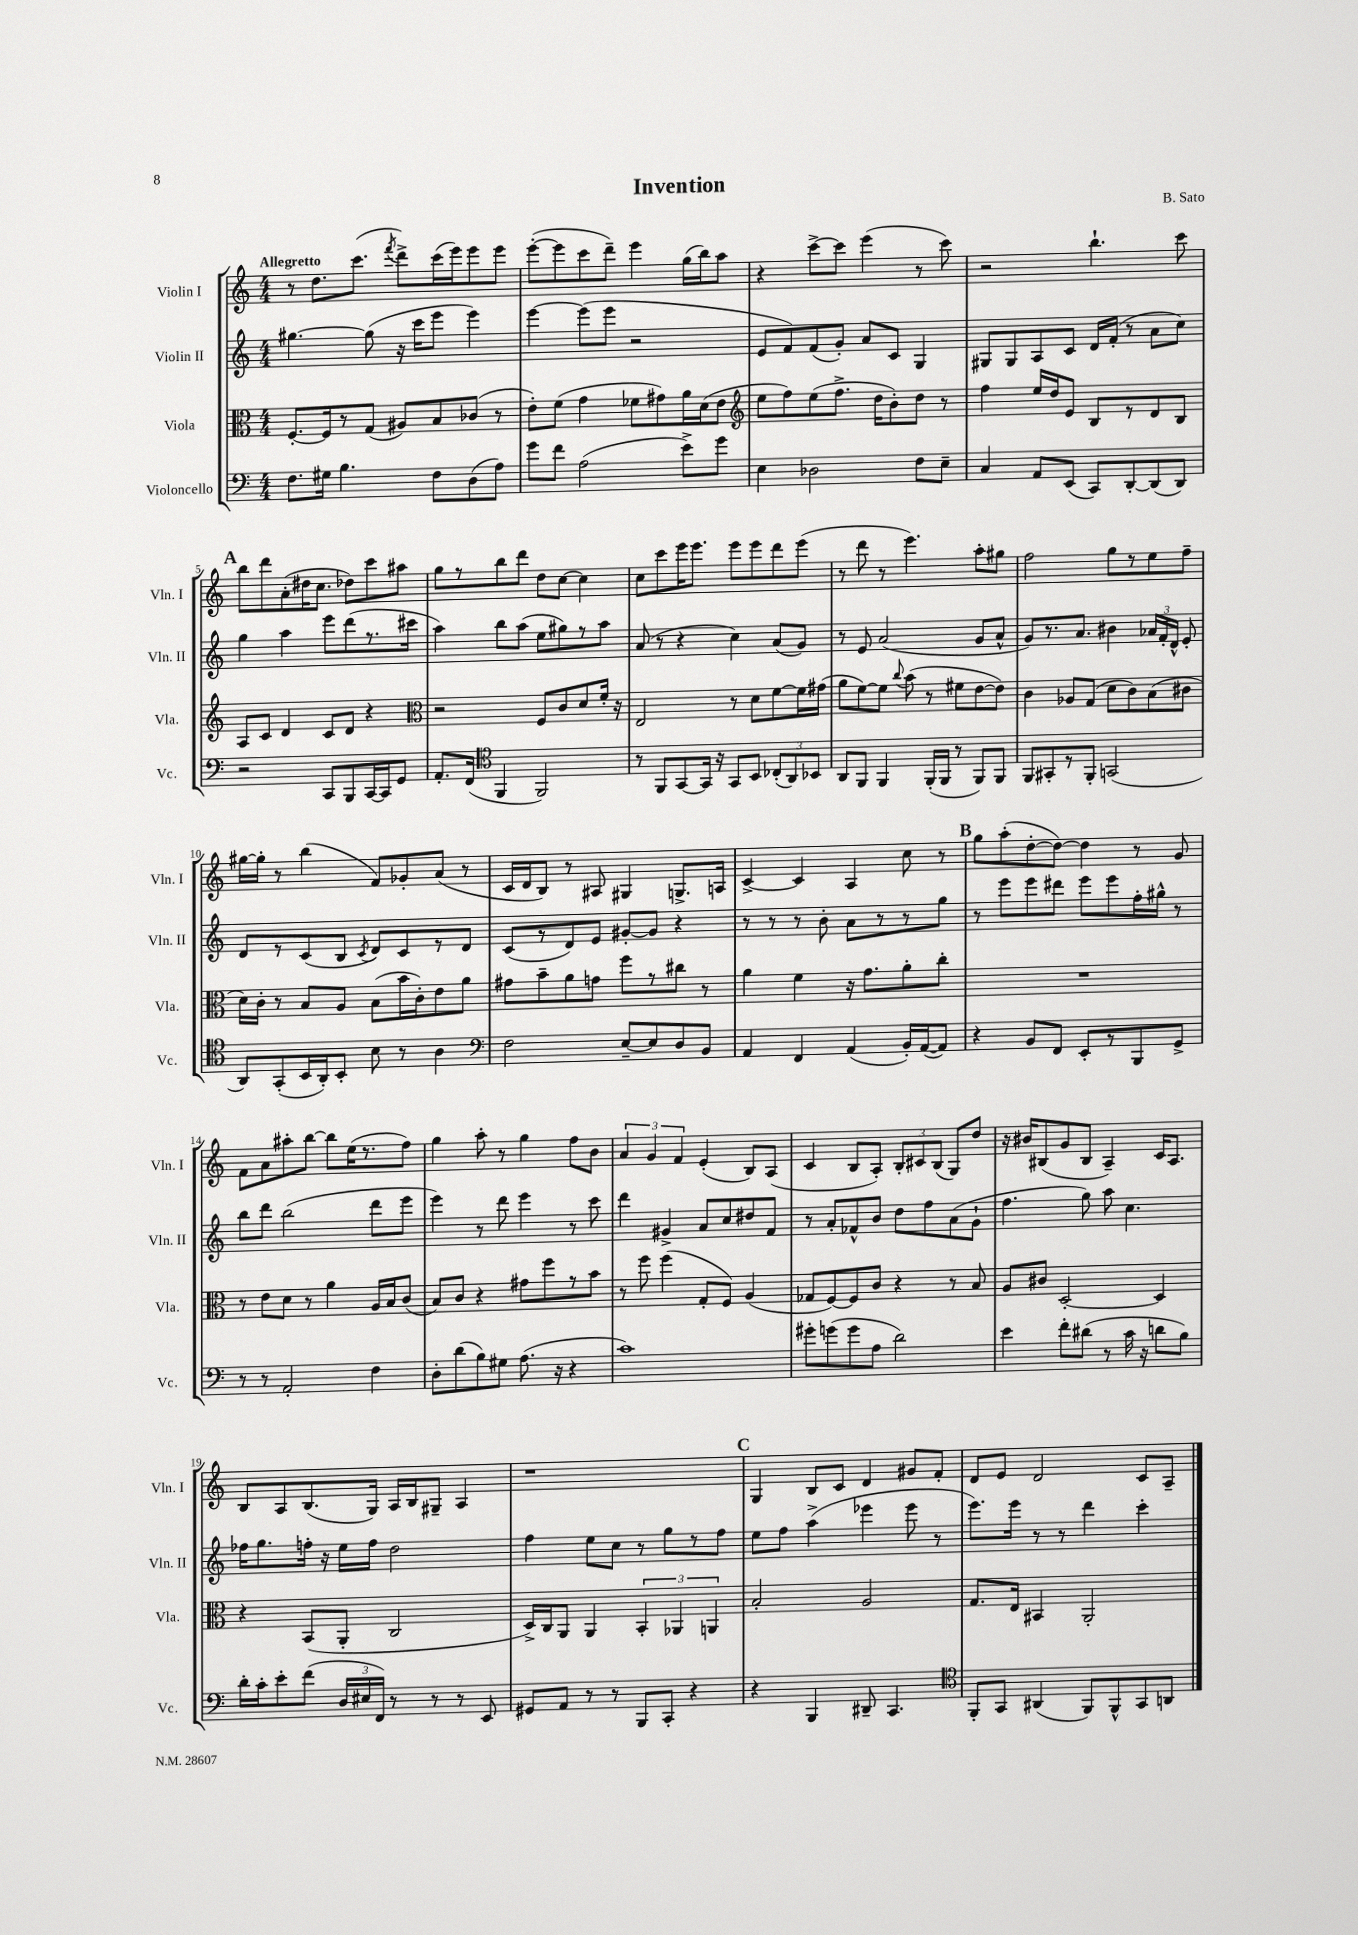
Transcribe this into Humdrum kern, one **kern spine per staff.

**kern	**kern	**kern	**kern
*part4	*part3	*part2	*part1
*staff4	*staff3	*staff2	*staff1
*I"Violoncello	*I"Viola	*I"Violin II	*I"Violin I
*I'Vc.	*I'Vla.	*I'Vln. II	*I'Vln. I
*clefF4	*clefC3	*clefG2	*clefG2
*k[]	*k[]	*k[]	*k[]
*M4/4	*M4/4	*M4/4	*M4/4
=1	=1	=1	=1
!	!	!	!LO:TX:a:B:t=Allegretto
8.F\L	[8.F'/L	[4.gg#X\	8r
.	.	.	8.dd\L
16G#X\Jk	16F/k]	.	.
4.B\	8r	.	.
.	.	.	(8.ccc\J
.	(8G/J	(8gg#\]	.
.	.	.	8qfff/
.	8A#X/L)	16r	8ddd^\L)
.	.	16ccc\KL	.
8F\L	8B/	8eee\J	(16ccc\L
.	.	.	16eee\J)
(8D\	(8c-X/J	4eee\)	8eee\
8A\J)	8r	.	8eee\J
=2	=2	=2	=2
8g\L	8e'\L)	[4eee\	([8eee'\L
8f\J	(8f\J	.	8eee\]
(2A\	4g\	(8eee\L]	8ccc\
.	.	8eee\J	8ddd~\J)
.	8f-X\L	2r	4eee\
.	8g#X\)	.	.
8e^\L)	16a\L	.	(16gg\LL
.	(16d\J	.	16bb\J)
8g\J	8e\J	.	8aa\J
=3	=3	=3	=3
*	*clefG2	*	*
4E\	8ee\L	8e/L	4r
.	8ff\)	8f/)	.
2D-X\	(8ee\	(8f/	[8ccc^\L
.	8.ff^\J	8g'/J)	8ccc\J]
.	.	8a/L	(4eee\
.	16dd\KL	.	.
.	8b'\)	8c/J	.
8F\L	8dd\J	4G/	8r
8E~\J	8r	.	8ccc\)
=4	=4	=4	=4
4C/	4ff\	8G#X/L	2r
.	.	8G#/	.
8AA/L	16ee/LL	8A/	.
.	16dd/J	.	.
(8EE/J	8e/J	8c/J	.
8CC/L)	8B/L	16d/LL	4.bb`\
.	.	(16f'/JJ	.
[8DD'/	8r	8r	.
(8DD/]	8d/	8a\L	.
8DD/J)	8B/J	8cc\J)	8ccc\
!!LO:LB:g=z
!!LO:REH:place=s1:t=A
=5	=5	=5	=5
2r	8A/L	4gg\	8bb\L
.	8c/J	.	8ddd\
.	4d/	4aa\	(8a'\
.	.	.	16dd#X\K
.	.	.	8.cc\J
8CC/L	8c/L	8eee\L	.
8BBB/	8d/J	(8ddd\	8dd-X\L)
[16CC/L	4r	8.r	8ccc\
16CC/J]	.	.	.
8GG/J	.	.	8aa#X\J
.	.	16ccc#X\Jk	.
=6	=6	=6	=6
*	*clefC3	*	*
8.AA'/L	2r	4aa\)	8gg\L
.	.	.	8r
(16FF/Jk	.	.	.
*clefC4	*	*	*
4FF/	.	8bb\L	8bb\
.	.	(8aa\J	8ddd\J
2FF/)	8F/L	8ee\L	8dd\L
.	8c/	8gg#X\)	[8cc\J
.	8d/	8r	4cc\]
.	16f'/Jk	8aa\J	.
.	16r	.	.
=7	=7	=7	=7
8r	2E/	(8a/	8cc\L
8FF/L	.	8r	8ccc\
[8GG/	.	4r	16eee\K
.	.	.	8.eee\J
16GG/Jk]	.	.	.
16r	.	.	.
8GG/L	8r	4cc\)	8eee\L
8BB/J	8d\L	.	8eee\
(12C-X'/L	[8f\	(8a/L	8ddd\
12AA/)	.	.	.
.	16f\L]	8g/J)	(8eee\J
12BB-X/J	.	.	.
.	(16g#X\JJ	.	.
=8	=8	=8	=8
8AA/L	8a\L	8r	8r
8FF/J	[8f\)	8e/	8ddd\
4FF/	8f\J]	(2a/	8r
.	8qqcc/	.	.
.	(8b\	.	4.eee\)
(16FF'/LL	8r	.	.
16FF/JJ	.	.	.
8r	8f#X\L	.	.
8FF/L)	[8e\	8g/L	8aa'\L
8FF/J	8e\J])	8a^^/J	8gg#X\J
=9	=9	=9	=9
8FF/L	4c\	8g/L)	2ff\
8GG#X'/	.	8.r	.
8r	8A-X/L	.	.
.	.	8.a/J	.
8FF'/J	(8G/J	.	.
(2GGn/	8d\L	4b#X\	8gg\L
.	8c\)	.	8r
.	(8B\	24a-X/LL	8ee\
.	.	24f'/	.
.	.	24d^^/JJ	.
.	8c#X\J	8e'/	8ff~\J
!!LO:LB:g=z
=10	=10	=10	=10
8AA/L)	16d\LL)	8d/L	[16gg#X\LL
.	16c'\JJ	.	16gg#'\JJ]
(8GG'/	8r	8r	8r
16BB/L	8B/L	(8c/	(4bb\
16AA'/J)	.	.	.
8BB'/J	8A/J	8B/J	.
.	.	8qc/	.
8B\	(8B\L	8d/L)	8f/L)
8r	16b\L	8c/	8g-X'/
.	16c'\J)	.	.
4A\	8e\	8r	(8a/J
.	8a\J	8d/J	8r
=11	=11	=11	=11
*clefF4	*	*	*
2F\	8g#X\L	(8c/L	16c/LL
.	.	.	16d/J
.	8b~\	8r	8B/J)
.	8a\	8d/)	8r
.	8gn\J	8e/J	8A#X/
[8E~/L	8ff\L	[8g#X'/L	4G#X/
8E/]	8r	8g#/J]	.
8D/	8cc#X\J	4r	8.Gn^/L
8BB/J	8r	.	.
.	.	.	16An/Jk
=12	=12	=12	=12
4AA/	4a\	8r	[4c^/
.	.	8r	.
4FF/	4f\	8r	4c/]
.	.	8b'\	.
(4AA/	16r	8a\L	4A/
.	8.g\L	.	.
.	.	8r	.
16BB'/LL)	8a'\	8r	8cc\
([16AA/J	.	.	.
8AA/J])	8cc'\J	8gg\J	8r
!!LO:REH:place=s1:t=B
=13	=13	=13	=13
4r	1r	8r	8gg\L
.	.	8eee\L	(8aa'\
8BB/L	.	8eee\	[8dd'\
8FF/J	.	8ddd#X\J	8dd\J_)
8EE'/L	.	8eee\L	4dd\]
8r	.	8eee\	.
8BBB/	.	16ff'\L	8r
.	.	16gg#X^^\JJ	.
8GG^/J	.	8r	8g/
!!LO:LB:g=z
=14	=14	=14	=14
8r	8r	8bb\L	8f\L
8r	8e\L	8ddd\J	8a\
2AA'/	8d\J	(2bb\	8aa#X'\
.	8r	.	[8bb\J
.	4a\	.	8bb\L]
.	.	.	(16ee\K
.	.	.	8.r
4F\	16A/LL	8ddd\L	.
.	16B/J	.	.
.	(8c/J	8eee\J	8ff\J)
=15	=15	=15	=15
8D'\L	8B/L)	4eee\)	4gg\
(8d\	8c/J	.	.
8B\)	4r	8r	8aa'\
8G#X\J	.	8ddd\	8r
(8.A\	8g#X\L	4eee\	4gg\
.	8ff\	.	.
16r	.	.	.
4r	8r	8r	8ff\L
.	8b\J	8ccc\	8b\J
=16	=16	=16	=16
1c)	8r	4ddd\	6a/
.	8ff\	.	.
.	.	.	6g/
.	(4ff\	4g#X^/	.
.	.	.	6f/
.	8G'/L	8a/L	(4e'/
.	8F/J)	8cc/	.
.	(4A/	8dd#X/	8B/L)
.	.	8f/J	(8A/J
=17	=17	=17	=17
8g#X'\L	8G-X/L	8r	4c/
(8gn\	[8F/)	8a'/L	.
8g\	8F/]	8f-X^^/	8B/L
8A\J	8c/J	8b/J	8A'/J)
2d\)	4r	8dd\L	12B'/L
.	.	.	12c#X/
.	.	8ff\	.
.	.	.	(12B/J
.	8r	(8a\	8G/L)
.	8B/	8g`\J	8dd/J
=18	=18	=18	=18
4e\	8A/L	4.ff\	16r
.	.	.	16b#X/KL
.	8c#X/J	.	(8B#X/
8f'\L	[2D'/	.	8g/
(8d#X\J	.	8gg\)	8B#/J
8r	.	8aa\	4A~/)
16c\	.	4.cc\	.
16r	.	.	.
8dn\L	4D/]	.	16c/KL
.	.	.	8.A/J
8B\J)	.	.	.
!!LO:LB:g=z
=19	=19	=19	=19
16d'\LL	4r	16ff-X\KL	8B/L
16c'\J	.	8.gg\	.
8e'\	.	.	8A/
(8f\J	(8BB/L	16ffn'\Jk	(8.B/
.	.	16r	.
24D/LL	8AA'/J	16ee\LL	.
24E#X/	.	.	.
.	.	16ff\JJ	16G/Jk)
24FF/JJ)	.	.	.
8r	2C/	2dd\	16A/LL
.	.	.	16B/J
8r	.	.	8G#X~/J
8r	.	.	4A/
8EE/	.	.	.
=20	=20	=20	=20
8GG#X/L	16D^/LL)	4ff\	1r
.	16C/J	.	.
8AA/J	8AA/J	.	.
8r	4AA/	8ee\L	.
8r	.	8cc\J	.
8BBB/L	6BB'/	8r	.
8CC'/J	.	8gg\L	.
.	6AA-X/	.	.
4r	.	8r	.
.	6AAn/	.	.
.	.	8ff\J	.
!!LO:REH:place=s1:t=C
=21	=21	=21	=21
4r	2B'/	8ee\L	4G/
.	.	8ff\J	.
4BBB/	.	(4aa^\	8B/L
.	.	.	8c/J
8DD#X~/	2A/	4eee-X\	4d/
4.CC/	.	.	.
.	.	8eee-\	8g#X/L
.	.	8r	8f'/J
=22	=22	=22	=22
*clefC4	*	*	*
8FF'/L	8.G/L	8.eee\L)	8d/L
8GG/J	.	.	8e/J
.	16E/Jk	16eee\Jk	.
(4AA#X/	4BB#X/	8r	2d/
.	.	8r	.
8FF/L)	2AA'/	4ddd\	.
8FF^^/	.	.	.
8GG/	.	4ccc'\	8c/L
8AAn/J	.	.	8A~/J
==	==	==	==
*-	*-	*-	*-
